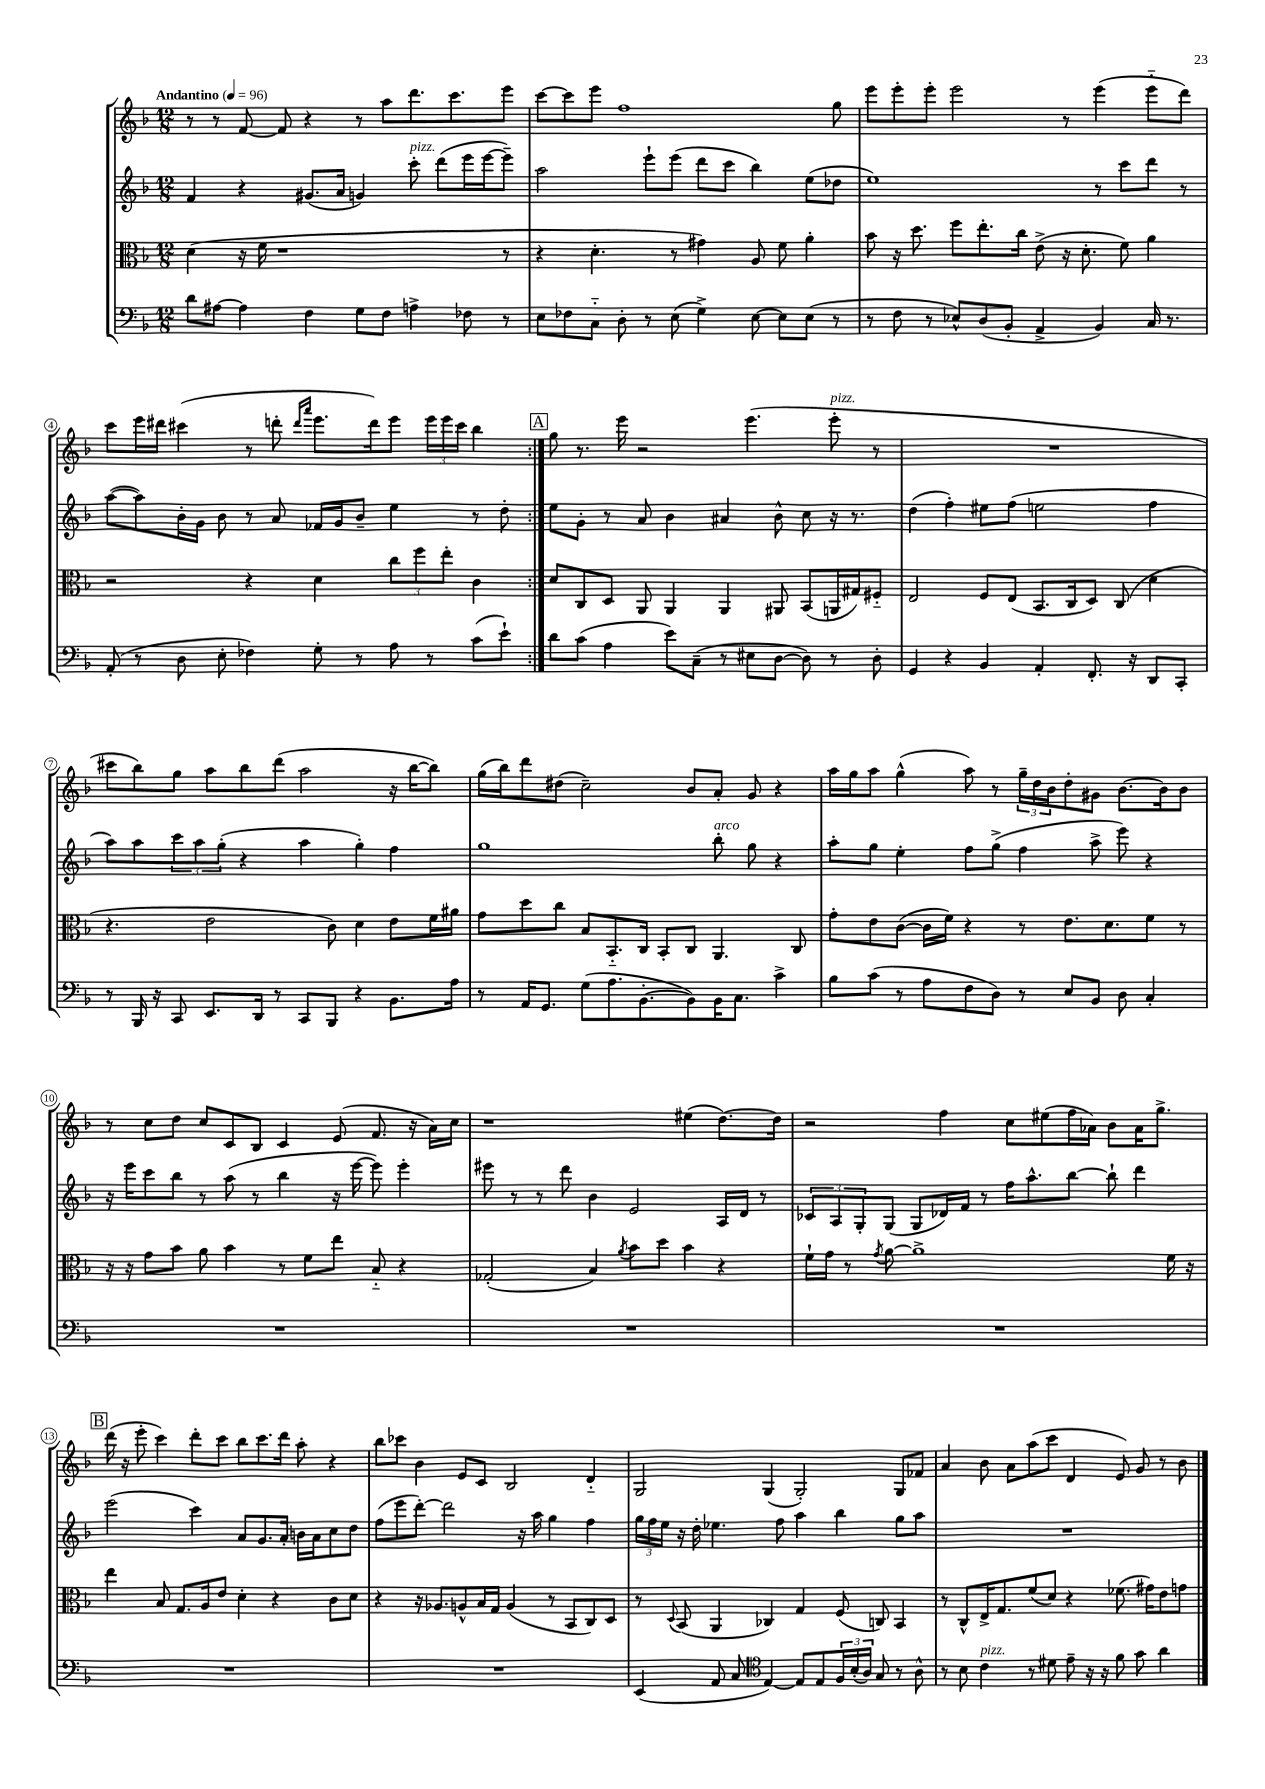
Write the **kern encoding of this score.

**kern	**kern	**kern	**kern
*part4	*part3	*part2	*part1
*staff4	*staff3	*staff2	*staff1
*clefF4	*clefC3	*clefG2	*clefG2
*k[b-]	*k[b-]	*k[b-]	*k[b-]
*M12/8	*M12/8	*M12/8	*M12/8
*MM96	*MM96	*MM96	*MM96
=1	=1	=1	=1
!	!	!	!LO:TX:a:B:t=Andantino
8d\L	(4d\	4f/	8r
[8A#X\J	.	.	8r
4A#\]	16r	4r	[8f/
.	16f\	.	.
.	1r	.	8f/]
4F\	.	(8.g#X/L	4r
.	.	16a/Jk	.
8G\L	.	4gn/)	8r
8F\J	.	.	8aa\L
!	!	!LO:TX:a:i:t=pizz.	!
4An^\	.	8ccc'\	8.ddd\
.	.	(8ddd\L	.
.	.	.	8.ccc\
8F-X\	.	16eee\L	.
.	.	[16eee\J	.
8r	8r	8eee~\J])	8eee\J
=2	=2	=2	=2
8E\L	4r	2aa\	[8ccc\L
8F-X\	.	.	8ccc\]
8C\J	4.d'\	.	8eee\J
8D'\	.	.	1ff
8r	.	8eee`\L	.
(8E\	8r	(8eee\J	.
4G^\)	4g#X\)	8ddd\L	.
.	.	8ccc\J	.
[8E\	8A/	4bb-\)	.
8E\L]	8f\	.	.
(8E\J	4a'\	(8ee\L	.
8r	.	8dd-X\J	8gg\
=3	=3	=3	=3
8r	8b-\	1ee)	8eee\L
8F\	16r	.	8eee'\
.	8.dd\	.	.
8r	.	.	8eee'\J
8E-X^^/L)	8ff\L	.	2eee\
(8D/	8.ee'\	.	.
8BB-'/J	.	.	.
.	16cc\Jk	.	.
4AA^/	(8e^\	.	.
.	16r	.	8r
.	8.d'\	.	.
4BB-/)	.	8r	(4eee\
.	8f\)	8ccc\L	.
16C/	4a\	8ddd\J	8eee\L
8.r	.	.	.
.	.	8r	8ddd\J)
!!LO:LB:g=z
=4	=4	=4	=4
(8AA'/	2r	([8aa\L	8ccc\L
8r	.	8aa\])	16eee\L
.	.	.	16ddd#X\JJ
8D\	.	16b-'\L	(4ccc#X\
.	.	16g\JJ	.
8E'\	.	8b-\	.
4F-X\)	4r	8r	8r
.	.	8a/	8dddn'\
.	.	.	16qqddd/LL
.	.	.	16qqaaa/JJ
8G'\	4d\	16f-X/LL	8.eee\L
.	.	16g/J	.
8r	.	8b-~/J	.
.	.	.	16ddd\k)
8A\	12cc\L	4ee\	8eee\J
.	12ff\	.	.
8r	.	.	24eee\LL
.	12ee'\J	.	24eee\
.	.	.	24ccc#\JJ
(8c\L	4c\	8r	4bb-\
8e`\J)	.	8dd'\	.
!!LO:REH:place=s1:t=A
=5:|!	=5:|!	=5:|!	=5:|!
8d\L	8d/L	8ee\L	8gg\
(8c\J	8C/	8g'\J	8.r
4A\	8D/J	8r	.
.	.	.	16eee\
.	8AA/	8a/	2r
8e\L)	4AA/	4b-\	.
(8C~\J	.	.	.
8r	4AA/	4a#X/	.
8E#X\L	.	.	(4.eee\
[8D\J	8AA#X/	8b-^^\	.
8D\])	(8BB-/L	8cc\	.
!	!	!	!LO:TX:a:i:t=pizz.
8r	16AAn/L	16r	8eee'\
.	16G#X/J)	8.r	.
8D'\	8F#X/J	.	8r
=6	=6	=6	=6
4GG/	2E/	(4dd\	1.r
4r	.	4ff'\)	.
4BB-/	8F/L	8ee#X\L	.
.	(8E/J	(8ff\J	.
4AA'/	8.BB-/L	2een\	.
.	16C/k	.	.
8.FF'/	8D/J)	.	.
.	(8C/	.	.
16r	.	.	.
8DD/L	4d\	4ff\	.
8CC'/J	.	.	.
!!LO:LB:g=z
=7	=7	=7	=7
8r	4.r	8aa\L)	8ccc#X\L
16BBB-/	.	8aa\	8bb-\)
16r	.	.	.
8CC/	.	12ccc\	8gg\J
.	.	12aa\	.
8.EE/L	2e\	.	8aa\L
.	.	(12gg'\J	.
.	.	4r	8bb-\
16DD/Jk	.	.	.
8r	.	.	(8ddd\J
8CC/L	.	4aa\	2aa\
8BBB-/J	8c\)	.	.
4r	4d\	4gg'\)	.
8.BB-\L	8e\L	4ff\	16r
.	.	.	[16bb-\KL
.	16f\L	.	8bb-\J])
16A\Jk	16a#X\JJ	.	.
=8	=8	=8	=8
8r	8g\L	1gg	(16gg\LL
.	.	.	16bb-\J)
16AA/KL	8dd\	.	8ddd\
8.GG/J	.	.	.
.	8cc\J	.	(8dd#X\J
(8G\L	8B-/L	.	2cc~\)
8.A\	8.BB-/	.	.
[8.BB-'\	16C/Jk	.	.
.	8BB-'/L	.	.
8BB-\])	8C/J	.	8b-/L
!	!	!LO:TX:a:i:t=arco	!
16BB-\K	4.AA/	8bb-'\	8a'/J
8.C\J	.	.	.
.	.	8gg\	8g/
4c^\	.	4r	4r
.	8C/	.	.
=9	=9	=9	=9
8B-\L	8g'\L	8aa'\L	16aa\LL
.	.	.	16gg\J
(8c\J	8e\	8gg\J	8aa\J
8r	([8c\J	4ee'\	(4gg^^\
8A\L	16c\LL]	.	.
.	16f\JJ)	.	.
8F\	4r	8ff\L	8aa\)
8D\J)	.	(8gg^\J	8r
8r	8r	4ff\	24gg~\LL
.	.	.	24dd\
.	.	.	24b-\J
8E/L	8.e\L	.	8dd'\
8BB-/J	.	8aa^\	8g#X\J
.	8.d\	.	.
8D\	.	8eee\)	[8.b-\L
4C'/	8f\J	4r	.
.	.	.	16b-\k]
.	8r	.	8b-\J
!!LO:LB:g=z
=10	=10	=10	=10
1.r	16r	16r	8r
.	16r	16eee\KL	.
.	8g\L	8ccc\	8cc\L
.	8b-\J	8bb-\J	8dd\J
.	8a\	8r	8cc/L
.	4b-\	(8aa\	8c/
.	.	8r	8B-/J
.	8r	4bb-\	4c/
.	8f\L	.	.
.	8ee\J	16r	(8e/
.	.	[16eee\	.
.	8B-/	8eee\])	8.f/
.	4r	4eee'\	.
.	.	.	16r
.	.	.	16a\LL)
.	.	.	16cc\JJ
=11	=11	=11	=11
1.r	(2G-X'/	8eee#X\	1r
.	.	8r	.
.	.	8r	.
.	.	8ddd\	.
.	4B-/)	4b-\	.
.	8qa/	.	.
.	8b-\L	2e/	.
.	8dd\J	.	.
.	4b-\	.	(4ee#X\
.	4r	16A/LL	[8.dd\L)
.	.	16d/JJ	.
.	.	8r	.
.	.	.	16dd\Jk]
=12	=12	=12	=12
1.r	16f`\LL	12c-X/L	2r
.	16g\JJ	.	.
.	.	12A/	.
.	8r	.	.
.	.	12G'/	.
.	8qg/	.	.
.	[8a\	(8G/J	.
.	1a^]	8G/L	.
.	.	16d-X/L)	4ff\
.	.	16f/JJ	.
.	.	8r	.
.	.	16ff\KL	8cc\L
.	.	8.aa^^\	.
.	.	.	(8ee#X\
.	.	[8bb-\J	16ff\L
.	.	.	16a-X\JJ)
.	.	8bb-`\]	8b-\L
.	.	4ddd\	16a-\K
.	.	.	8.gg^\J
.	16f\	.	.
.	16r	.	.
!!LO:LB:g=z
!!LO:REH:place=s1:t=B
=13	=13	=13	=13
1.r	4ee\	(2eee\	(16ddd\
.	.	.	16r
.	.	.	8eee'\
.	8B-/	.	4ccc\)
.	8.G/L	.	.
.	.	4ccc\)	8ddd'\L
.	16A/k	.	.
.	8e/J	.	8ccc\J
.	4d'\	8a/L	8bb-\L
.	.	8.g/	8.ccc\
.	4r	.	.
.	.	16a'/Jk	16ddd\Jk
.	.	16bn\LL	8aa'\
.	.	16a\J	.
.	8c\L	8cc\	4r
.	8d\J	8dd\J	.
=14	=14	=14	=14
1.r	4r	(8ff\L	8bb-\L
.	.	8eee\	8ccc-X\J
.	16r	[8ddd'\J)	4b-\
.	8.A-X/L	.	.
.	.	2ddd\]	.
.	8An^^/	.	8e/L
.	16B-/L	.	8c/J
.	16G/JJ	.	.
.	(4A/	.	2B-/
.	.	16r	.
.	.	16aa\	.
.	8r	4gg\	.
.	8BB-/L	.	.
.	8C/)	4ff\	4d/
.	8D/J	.	.
=15	=15	=15	=15
(4EE/	8r	24gg\LL	2G/
.	.	24ff\	.
.	.	24ee\JJ	.
.	8qqD/	.	.
.	(8BB-/	16r	.
.	.	16dd'\	.
8AA/	4AA/	4.ee-X\	.
8C/	.	.	.
*clefC4	*	*	*
[4E/)	4C-X/)	.	(4G/
.	.	8ff\	.
8E/L]	4G/	4aa\	2G'/)
8E/	.	.	.
24F/L	(8F/	4bb-\	.
(24B-'/	.	.	.
24A/JJ)	.	.	.
8G/	8Cn/)	.	.
8r	4BB-/	8gg\L	8G/L
8A^^\	.	8aa\J	8f-X/J
=16	=16	=16	=16
8r	8r	1.r	4a/
8B-\	8C^^/L	.	.
!LO:TX:a:i:t=pizz.	!	!	!
4c\	16E^/K	.	8b-\
.	8.G/	.	.
.	.	.	8a\L
8r	(8f/	.	(8aa\
8d#X\	8d/J)	.	8ccc\J
8e~\	4r	.	4d/
16r	.	.	.
16r	.	.	.
8f\	(8.f-X\	.	8e/)
8g\	.	.	8g/
.	16g#X\KL)	.	.
4a\	8e\	.	8r
.	8gn\J	.	8b-\
==	==	==	==
*-	*-	*-	*-
